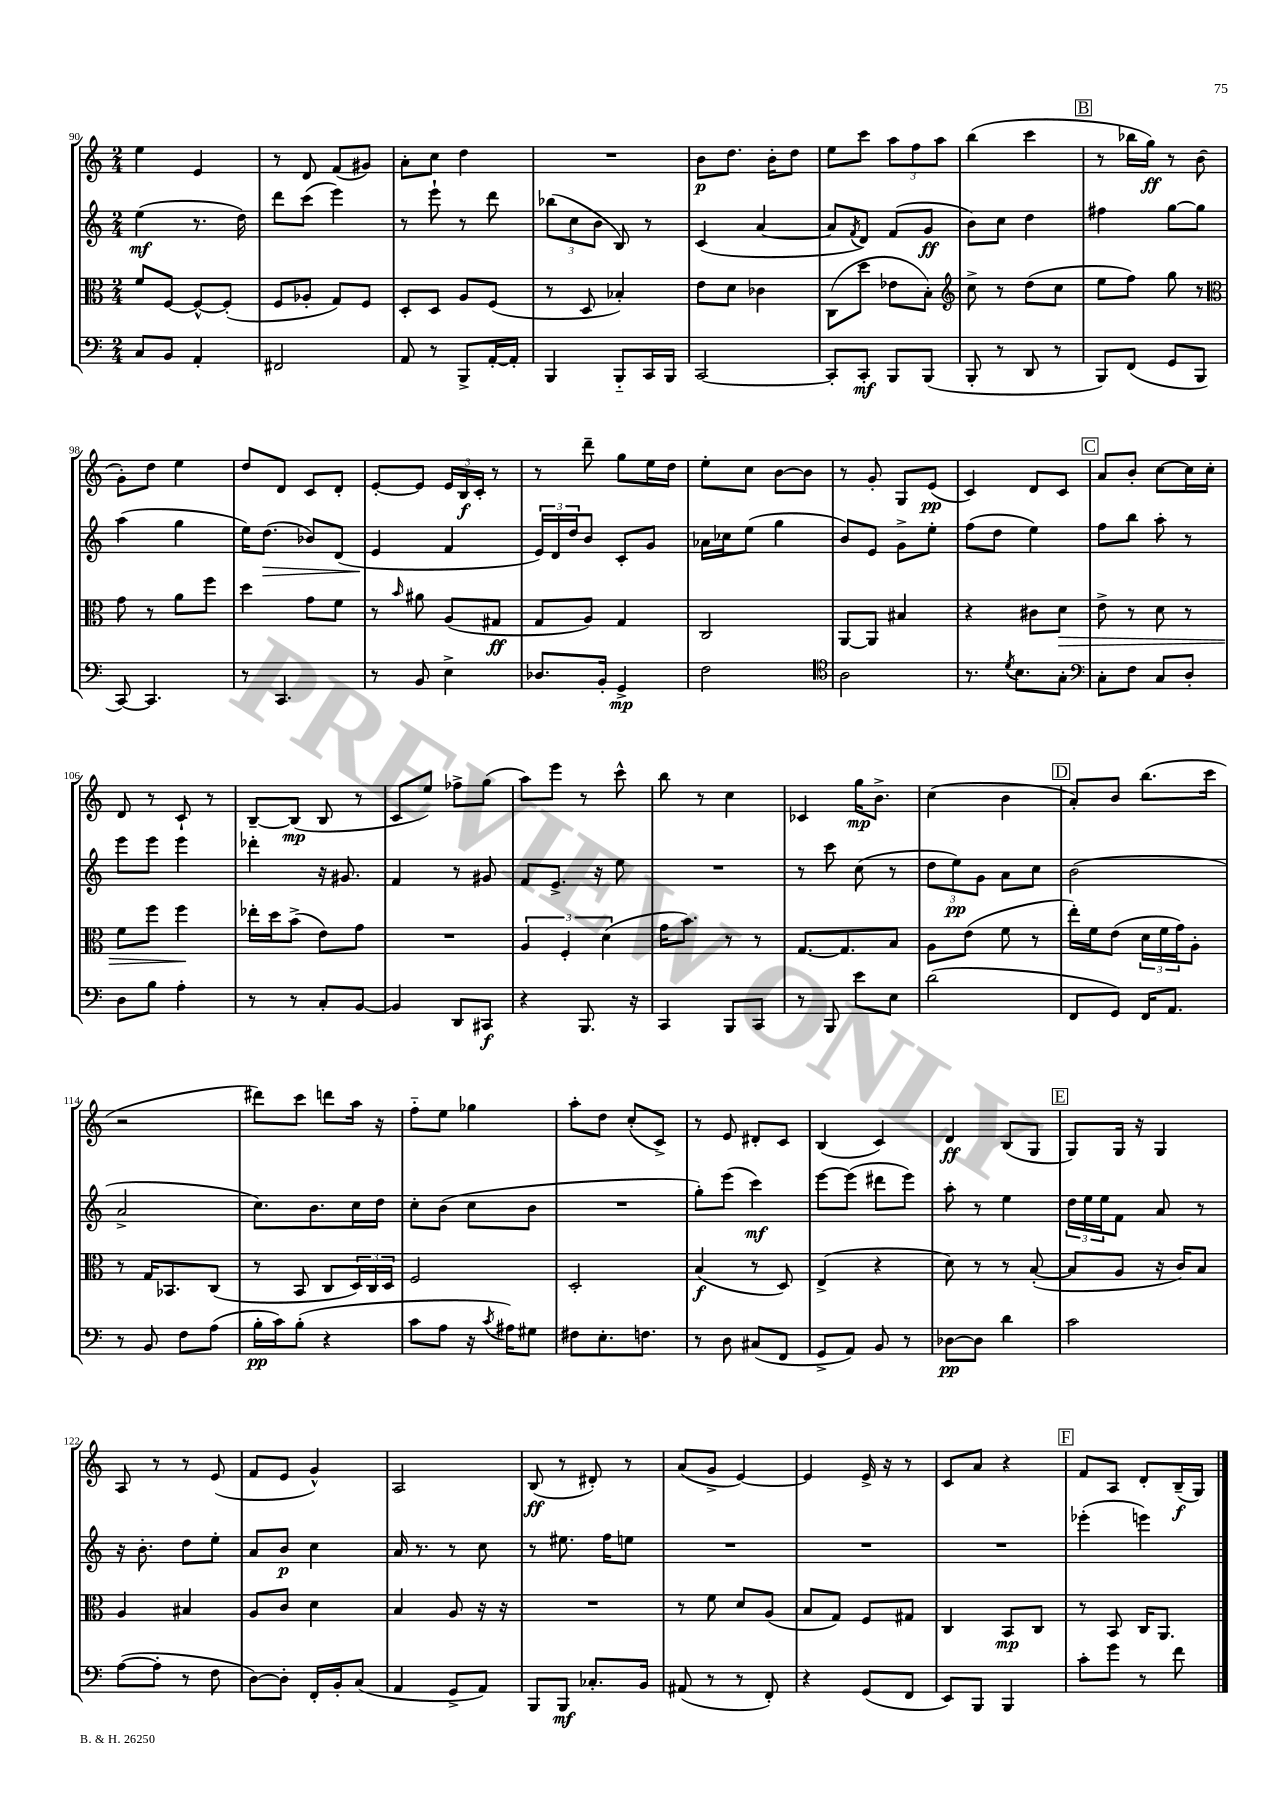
<<
\new StaffGroup <<
\new Staff = "s0" {
    \clef treble \key c \major \numericTimeSignature \time 2/4
    e''4 e'4 |
    r8 d'8 f'8( gis'8) |
    a'8-. c''8 d''4 |
    R2 |
    b'8\p d''8. b'16-. d''8 |
    e''8 c'''8 \tuplet 3/2 { a''8 f''8 a''8 } |
    b''4( c'''4 |
    \mark \markup { \box "B" } r8 bes''16 g''16\ff) r8 b'8( |
    g'8-.) d''8 e''4 |
    d''8 d'8 c'8 d'8-. |
    e'8~-. e'8 \tuplet 3/2 { e'16 b16\f c'16-. } r8 |
    r8 d'''8-- g''8 e''16 d''16 |
    e''8-. c''8 b'8~ b'8 |
    r8 g'8-. g8 e'8\pp( |
    c'4) d'8 c'8 |
    \mark \markup { \box "C" } a'8 b'8-. c''8~ c''16 c''16-. |
    d'8 r8 c'8-! r8 |
    b8~-- b8\mp( b8 r8 |
    c'8 e''8) fes''8-> g''8( |
    a''8) e'''8 r8 c'''8-^ |
    b''8 r8 c''4 |
    ces'4 g''16\mp b'8.-> |
    c''4( b'4 |
    \mark \markup { \box "D" } a'8-.) b'8 b''8.( c'''16 |
    r2 |
    dis'''8) c'''8 d'''8 a''16 r16 |
    f''8-_ e''8 ges''4 |
    a''8-. d''8 c''8-.( c'8->) |
    r8 e'8 dis'8-. c'8 |
    b4( c'4) |
    d'4\ff b8( g8 |
    \mark \markup { \box "E" } g8) g16 r16 g4 |
    a8 r8 r8 e'8( |
    f'8 e'8 g'4-^) |
    a2 |
    b8\ff( r8 dis'8-.) r8 |
    a'8( g'8-> e'4~) |
    e'4 e'16-> r16 r8 |
    c'8 a'8 r4 |
    \mark \markup { \box "F" } f'8 a8 d'8-. b16--\f( g16) \bar "|." |
}
\new Staff = "s1" {
    \clef treble \key c \major \numericTimeSignature \time 2/4
    e''4\mf( r8. d''16) |
    d'''8 c'''8( e'''4) |
    r8 e'''8-! r8 d'''8 |
    \tuplet 3/2 { bes''8( c''8 b'8 } b8) r8 |
    c'4( a'4~ |
    a'8 \acciaccatura { f'8 } d'8) f'8( g'8\ff |
    b'8) c''8 d''4 |
    \mark \markup { \box "B" } fis''4 g''8~ g''8 |
    a''4( g''4 |
    e''16) d''8.\>( bes'8) d'8( |
    e'4\! f'4 |
    \tuplet 3/2 { e'16) d'16 d''16 } b'8 c'8-. g'8 |
    aes'16 ces''16 e''8( g''4 |
    b'8) e'8 g'8-> e''8-. |
    f''8( d''8 e''4) |
    \mark \markup { \box "C" } f''8 b''8 a''8-. r8 |
    e'''8 e'''8 e'''4 |
    des'''4-. r16 gis'8. |
    f'4 r8 gis'8 |
    f'8 e'8.-> r16 e''8 |
    R2 |
    r8 c'''8 c''8( r8 |
    \tuplet 3/2 { d''8 e''8\pp) g'8 } a'8 c''8 |
    \mark \markup { \box "D" } b'2( |
    a'2-> |
    c''8.) b'8. c''16 d''16 |
    c''8-. b'8( c''8 b'8 |
    R2 |
    g''8-.) e'''8( c'''4\mf) |
    e'''8~ e'''8( dis'''8 e'''8) |
    a''8-. r8 e''4 |
    \mark \markup { \box "E" } \tuplet 3/2 { d''16 e''16 e''16 } f'8 a'8 r8 |
    r16 b'8.-. d''8 e''8-. |
    a'8 b'8\p c''4 |
    a'16 r8. r8 c''8 |
    r8 eis''8. f''16 e''8 |
    R2 |
    R2 |
    R2 |
    \mark \markup { \box "F" } ees'''4-.( e'''4) \bar "|." |
}
\new Staff = "s2" {
    \clef alto \key c \major \numericTimeSignature \time 2/4
    f'8 f8~ f8~-^ f8-.( |
    f8 aes8-. g8) f8 |
    d8-. d8 a8 f8( |
    r8 d8 bes4-.) |
    e'8 d'8 ces'4 |
    c8( d''8 ees'8 b8-.) |
    \clef treble c''8-> r8 d''8( c''8 |
    \mark \markup { \box "B" } e''8 f''8) g''8 r8 |
    \clef alto g'8 r8 a'8 f''8 |
    d''4 g'8 f'8 |
    r8 \grace { b'16 } ais'8 a8( gis8\ff |
    g8 a8) g4 |
    c2 |
    a,8~ a,8 bis4 |
    r4 cis'8 d'8\> |
    \mark \markup { \box "C" } e'8-> r8 d'8 r8 |
    f'8 f''8 f''4\! |
    ees''16-. d''16 b'8->( e'8) g'8 |
    R2 |
    \tuplet 3/2 { a4 f4-. d'4( } |
    g'16 b'8.) r8 r8 |
    g8.~ g8. b8 |
    a8 e'8( f'8 r8 |
    \mark \markup { \box "D" } e''16-.) f'16 e'8( \tuplet 3/2 { d'16 f'16 g'16) } a8-. |
    r8 g16 bes,8. c8( |
    r8 b,8 c8 \tuplet 3/2 { d16) c16 d16 } |
    f2 |
    d2-. |
    b4\f( r8 d8) |
    e4->( r4 |
    d'8) r8 r8 b8~-.( |
    \mark \markup { \box "E" } b8 a8 r16 c'16) b8 |
    a4 bis4 |
    a8 c'8 d'4 |
    b4 a8 r16 r16 |
    R2 |
    r8 f'8 d'8 a8( |
    b8 g8) f8 gis8 |
    c4 b,8\mp c8 |
    \mark \markup { \box "F" } r8 b,8 c16 a,8. \bar "|." |
}
\new Staff = "s3" {
    \clef bass \key c \major \numericTimeSignature \time 2/4
    c8 b,8 a,4-. |
    fis,2 |
    a,8 r8 b,,8-> a,16~-. a,16-. |
    b,,4 b,,8-_ c,16 b,,16 |
    c,2~ |
    c,8-. c,8-.\mf b,,8 b,,8( |
    b,,8-. r8 d,8 r8 |
    \mark \markup { \box "B" } b,,8) f,8( g,8 b,,8 |
    c,8~) c,4. |
    r8 c,4. |
    r8 b,8 e4-> |
    des8. b,16-. g,4->\mp |
    f2 |
    \clef tenor a2 |
    r8. \acciaccatura { d'8 } b8. g8-. |
    \mark \markup { \box "C" } \clef bass c8-. f8 c8 d8-. |
    d8 b8 a4-. |
    r8 r8 c8-. b,8~ |
    b,4 d,8 cis,8\f |
    r4 b,,8. r16 |
    c,4 b,,8 c,8 |
    r8 b,,8 e'8 e8 |
    d'2( |
    \mark \markup { \box "D" } f,8 g,8) f,16 a,8. |
    r8 b,8 f8 a8( |
    b16-.\pp c'16) b8-.( r4 |
    c'8 a8 r16 \acciaccatura { c'8 } ais16) gis8 |
    fis8 e8.-. f8. |
    r8 d8 cis8( f,8 |
    g,8-> a,8) b,8 r8 |
    des8~\pp des8 d'4 |
    \mark \markup { \box "E" } c'2 |
    a8~( a8-. r8 f8 |
    d8~) d8-. f,16-. b,16-. c8( |
    a,4 g,8-> a,8) |
    b,,8 b,,8\mf ces8.-. b,16 |
    ais,8( r8 r8 f,8-.) |
    r4 g,8( f,8 |
    e,8) b,,8 b,,4 |
    \mark \markup { \box "F" } c'8-. g'8 r8 f'8 \bar "|." |
}
>>
>>
\layout { \context { \Score currentBarNumber = #90 } }
